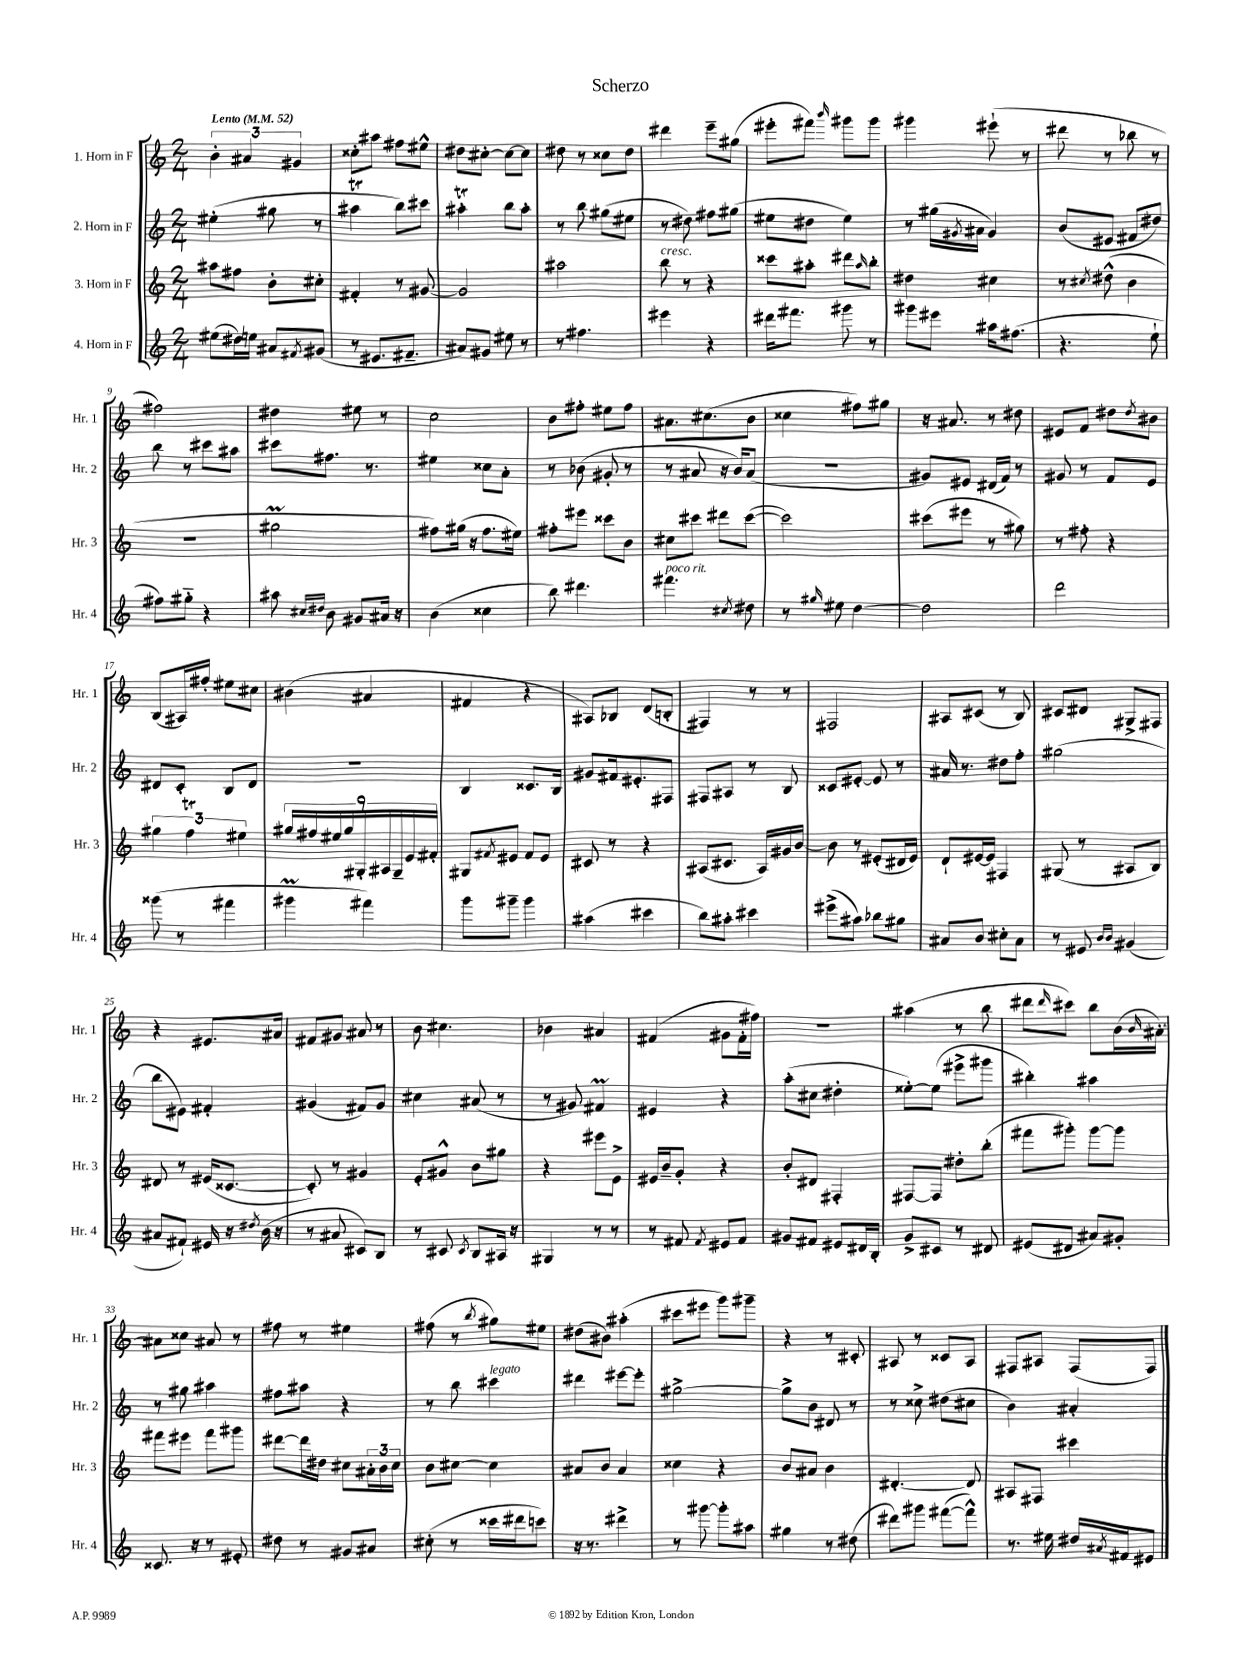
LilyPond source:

\header { title = "Scherzo" }
<<
\new StaffGroup <<
\new Staff = "s0" \with { instrumentName = "1. Horn in F" shortInstrumentName = "Hr. 1" } {
    \clef treble \key c \major \numericTimeSignature \time 2/4 \tempo "Lento" 4 = 52
    \tuplet 3/2 { b'4-. ais'4 gis'4 } |
    cisis''8-. ais''8 fis''8 eis''8-^ |
    dis''8 cis''8~-. cis''8~ cis''8 |
    dis''8 r8 cisis''8 dis''8 |
    dis'''4 e'''8-- gis''8( |
    eis'''8-. fis'''8) \grace { b'''16 } gis'''8 gis'''8 |
    gis'''4 eis'''8-!( r8 |
    dis'''8 r8 bes''8 r8 |
    fis''2) |
    dis''4 eis''8 r8 |
    c''2 |
    b'8 fis''8-. eis''8 fis''8 |
    ais'8. cis''8.( b'8 |
    cisis''4 fis''8) gis''8 |
    r16 ais'8. r8 dis''8 |
    eis'8 f'8 dis''8 \acciaccatura { dis''8 } bis'8 |
    b8( ais16) fis''16-. eis''8 cis''8 |
    bis'4( ais'4 |
    fis'4 r4 |
    ais8) bes8 d'8( b8-. |
    fis4) r8 r8 |
    fis2 |
    ais8 cis'8( r8 b8) |
    cis'8 dis'8 gis8-> fis8 |
    r4 eis'8. ais'16 |
    fis'8 gis'8 ais'8 r8 |
    b'8 cis''4. |
    bes'4 ais'4 |
    fis'4( gis'8 fis'16-. fis''16) |
    r2 |
    ais''4( r8 b''8 |
    dis'''8 \grace { dis'''16 } cis'''8) b''8 b'16( \grace { b'16 } ais'16~-.) |
    ais'8 cisis''8 ais'8 r8 |
    fis''8 r8 eis''4 |
    fis''8( r8 \acciaccatura { b''8 } gis''8) eis''8 |
    dis''8( bis'8) ais''4-.( |
    cis'''8 eis'''8 g'''8) gis'''8-- |
    r4 r8 cis'8-. |
    ais8 r8 cisis'8 ais8 |
    fis8 ais8 fis8( fis8) \bar "|." |
}
\new Staff = "s1" \with { instrumentName = "2. Horn in F" shortInstrumentName = "Hr. 2" } {
    \clef treble \key c \major \numericTimeSignature \time 2/4
    eis''4-.( gis''8 r8 |
    ais''4\trill b''8) cis'''8 |
    ais''4-.\trill b''8 ais''8-. |
    r8 b''8 gis''8( eis''8 |
    r8 dis''8) fis''8 gis''8( |
    eis''8 dis''8 eis''4) |
    r8 gis''16( \acciaccatura { gis'8 } ais'16 gis'4) |
    b'8( eis'8 fis'8 dis''8) |
    b''8 r8 cis'''8 ais''8 |
    cis'''8 fis''8. r8. |
    eis''4 cisis''8 a'8-. |
    r8 bes'8( gis'8-. r8 |
    r8 ais'8 r16 b'16) ais'8( |
    R2 |
    gis'8) eis'8 dis'16( f'16) r8 |
    gis'8 r8 f'8 e'8 |
    dis'8 c'8-. b8 dis'8 |
    R2 |
    b4 cisis'8. b16 |
    gis'8 fis'16 eis'8.-. fis8 |
    fis8 ais8 r8 b8 |
    cisis'8 eis'8~-. eis'8 r8 |
    ais'16 r8. dis''8 f''8-. |
    gis''2( |
    b''8 eis'8) fis'4-. |
    gis'4( fis'8) gis'8 |
    cis''4 ais'8( r8 |
    r8 gis'8) fis'4\prall |
    eis'4 r4 |
    a''8-.( cis''8 dis''4-. |
    eisis''8~-.) eisis''8( eis'''8-> gis'''8 |
    bis''4-.) ais''4 |
    r8 gis''8 ais''4 |
    fis''8 ais''8 r4 |
    r8 b''8 cis'''4^\markup { \italic "legato" } |
    dis'''4 eis'''8~ eis'''8-. |
    gis''2~-> |
    gis''8-> b'8 dis'8 r8 |
    r8 cisis''8-> dis''8( cis''8 |
    b'4) ais'4-. \bar "|." |
}
\new Staff = "s2" \with { instrumentName = "3. Horn in F" shortInstrumentName = "Hr. 3" } {
    \clef treble \key c \major \numericTimeSignature \time 2/4
    ais''8 fis''8 b'8-. cis''8-. |
    fis'4-. r8 gis'8~ |
    gis'2 |
    ais''2 |
    b''8^\markup { \italic "cresc." } r8 r4 |
    cisis'''8 ais''8-. dis'''8 \grace { ais''16 } b''8-. |
    dis''4 cis''4 |
    r8 \acciaccatura { cis''8 } dis''8-^( b'4 |
    R2 |
    gis''2\prall |
    fis''8) gis''16( r16 fis''8. eis''16) |
    fis''8-. eis'''8 cisis'''8 b'8 |
    cis''8 cis'''8 dis'''8 cis'''8~( |
    cis'''2) |
    cis'''8( eis'''8 r8 gis''8) |
    r8 fis''8-. r4 |
    \tuplet 3/2 { gis''4 f''4\trill eis''4 } |
    \tuplet 9/8 { gis''16 fis''16 eis''16 gis''16 gis16-. ais16 gis16-- e'16 fis'16-. } |
    gis8 \acciaccatura { fis'8 } eis'8 fis'8 eis'8 |
    cis'8 r8 r4 |
    ais8( cis'8. ais16) gis'16 b'16~ |
    b'8 r8 eis'8-.( dis'16 eis'16) |
    d'8-! eis'16~ eis'16 fis4 |
    gis8( r8 ais8 b8) |
    dis'8 r8 eis'16( cisis'8.~ |
    cisis'8-.) r8 gis'4 |
    e'8-. gis'8-^ b'8 gis''8 |
    r4 eis'''8 e'8-> |
    eis'16 b'16-- g'8-. r4 |
    b'8-. dis'8 fis4-. |
    fis8~ fis8 dis''8-. b''8-.( |
    fis'''8 gis'''8-.) gis'''8~ gis'''8 |
    fis'''8 eis'''8 fis'''8 gis'''8 |
    dis'''8~ dis'''16 dis''16 cis''8 \tuplet 3/2 { ais'16-. b'16 cis''16 } |
    b'8 cis''8~ cis''4 |
    ais'8 b'8 ais'4 |
    cisis''4 r4 |
    b'8 ais'8 b'4 |
    dis'4.~-. dis'8 |
    ais8 fis8 cis'''4 \bar "|." |
}
\new Staff = "s3" \with { instrumentName = "4. Horn in F" shortInstrumentName = "Hr. 4" } {
    \clef treble \key c \major \numericTimeSignature \time 2/4
    eis''8( dis''16) e''16 ais'8 \acciaccatura { fis'8 } gis'8( |
    r8 eis'8. fis'8.-- |
    ais'8) gis'8 eis''8 r8 |
    r8 fis''4. |
    eis'''4 r4 |
    dis'''16 fis'''8. gis'''8 r8 |
    gis'''8 eis'''8 ais''16 fis''8.( |
    r4. e''8-! |
    fis''8) gis''8-_ r4 |
    ais''8 \grace { cis''16 dis''16 } b'8 gis'8 ais'16 r16 |
    b'4( cisis''4 |
    b''8) dis'''4. |
    fis'''4.^\markup { \italic "poco rit." } \acciaccatura { cis''8 } dis''8 |
    r8 \grace { gis''16 } eis''8 d''4~ |
    d''2 |
    d'''2 |
    gisis'''8( r8 fis'''4 |
    gis'''4\prall fis'''4) |
    g'''8 gis'''8-- gis'''4 |
    ais''4( cis'''4 |
    b''8) ais''8-. cis'''4 |
    eis'''8->( ais''8) bes''8 gis''8 |
    ais'8 b'8 cis''8-. ais'8 |
    r8 eis'8 \grace { b'16 b'16 } gis'4( |
    ais'8 fis'8-!) eis'16 r16 \acciaccatura { dis''8 } b'16( r16 |
    r8 ais'8 cis'8) b8 |
    r8 cis'8 \acciaccatura { cis'8 } b8 ais16 r16 |
    gis4 r8 r8 |
    r8 fis'8 \acciaccatura { fis'8 } eis'8 fis'8 |
    gis'8 fis'8 eis'8 dis'16 b16-. |
    g'8-> cis'8 r8 dis'8 |
    eis'8( dis'8 ais'8) gis'8-. |
    cisis'8. r16 r8 eis'8-. |
    dis''8 r8 gis'8 ais'8 |
    cis''8-.( r8 cisis'''16 dis'''16 c'''8) |
    r16 r8. dis'''4-> |
    r8 gis'''8~ gis'''8-. ais''8 |
    gis''4 r8 dis''8( |
    dis'''8) gis'''8 fis'''8~( fis'''8-^) |
    r8. eis''16 dis''16 \acciaccatura { ais'8 } fis'16 eis'8 \bar "|." |
}
>>
>>
